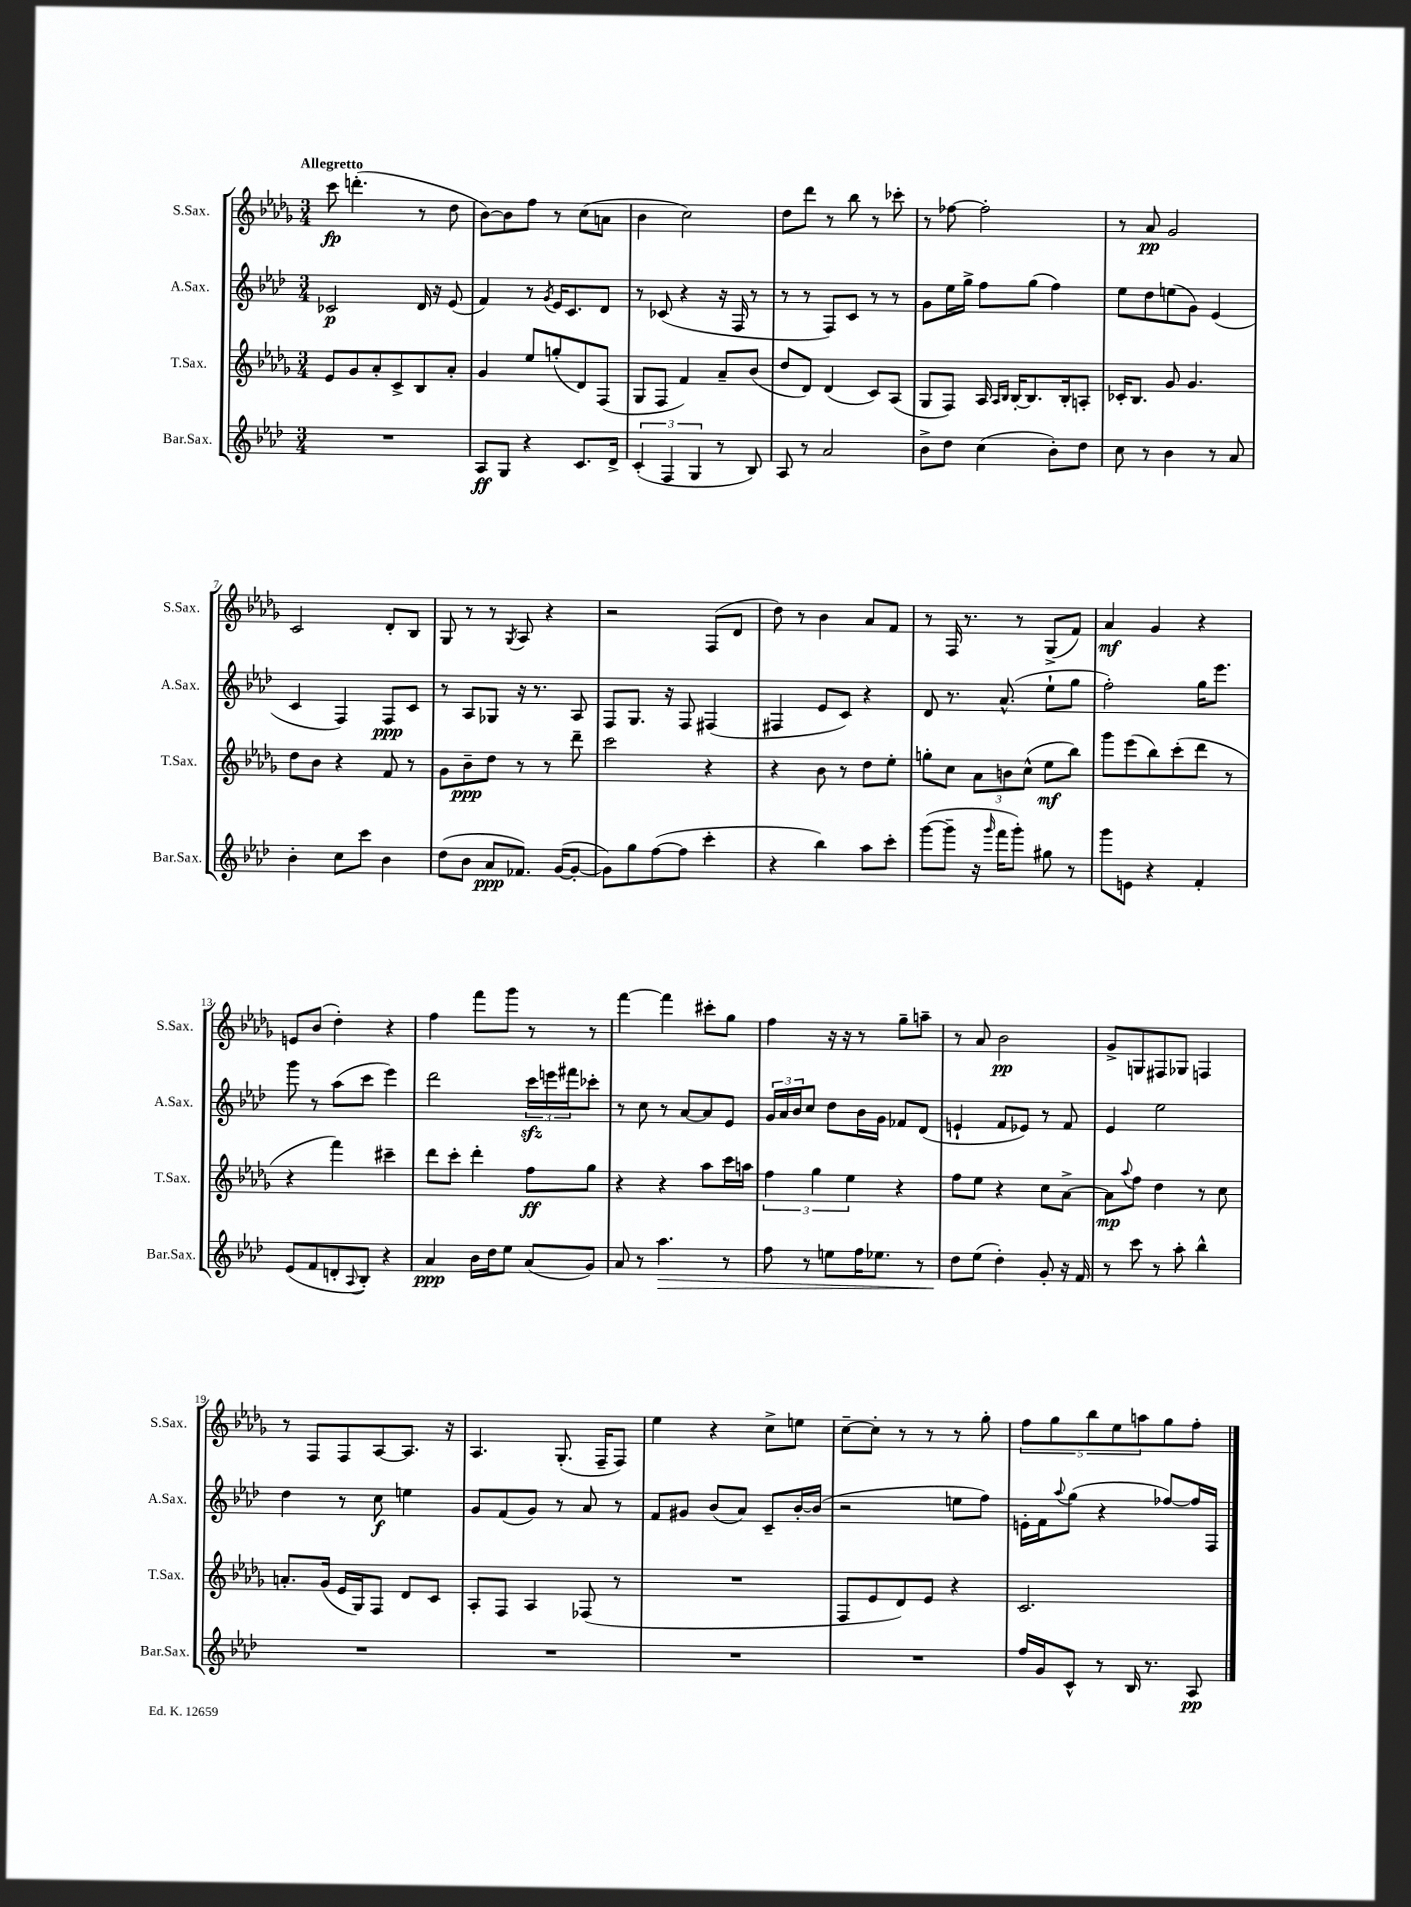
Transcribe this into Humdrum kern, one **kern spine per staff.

**kern	**dynam	**kern	**dynam	**kern	**dynam	**kern	**dynam
*part4	*part4	*part3	*part3	*part2	*part2	*part1	*part1
*staff4	*staff4	*staff3	*staff3	*staff2	*staff2	*staff1	*staff1
*I"Bar.Sax.	*	*I"T.Sax.	*	*I"A.Sax.	*	*I"S.Sax.	*
*I'Bar.Sax.	*	*I'T.Sax.	*	*I'A.Sax.	*	*I'S.Sax.	*
*clefG2	*	*clefG2	*	*clefG2	*	*clefG2	*
*k[b-e-a-d-]	*	*k[b-e-a-d-g-]	*	*k[b-e-a-d-]	*	*k[b-e-a-d-g-]	*
*M3/4	*	*M3/4	*	*M3/4	*	*M3/4	*
=1	=1	=1	=1	=1	=1	=1	=1
!	!	!	!	!	!	!LO:TX:a:B:t=Allegretto	!
2.r	.	8e-/L	.	2c-X/	p	8ccc\	fp
.	.	8g-/	.	.	.	(4.dddn'\	.
.	.	8a-'/	.	.	.	.	.
.	.	8c^/	.	.	.	.	.
.	.	8B-/	.	16d-/	.	8r	.
.	.	.	.	16r	.	.	.
.	.	8a-'/J	.	(8e-/	.	8dd-\	.
=2	=2	=2	=2	=2	=2	=2	=2
8A-/L	ff	4g-/	.	4f/)	.	[8b-\L)	.
8G/J	.	.	.	.	.	8b-\]	.
4r	.	8ee-/L	.	8r	.	8ff\J	.
.	.	.	.	8qg/	.	.	.
.	.	(8ggn'/	.	16e-/KL	.	8r	.
.	.	.	.	8.c/	.	.	.
8.c/L	.	8d-/)	.	.	.	(8cc\L	.
.	.	(8F/J	.	8d-/J	.	8an\J	.
16d-^/Jk	.	.	.	.	.	.	.
=3	=3	=3	=3	=3	=3	=3	=3
(6c'/	.	8G-/L	.	8r	.	4b-\	.
.	.	8F/J	.	(8c-X/	.	.	.
6F/	.	.	.	.	.	.	.
.	.	4f/)	.	4r	.	2cc\)	.
6G/	.	.	.	.	.	.	.
8r	.	8a-~/L	.	16r	.	.	.
.	.	.	.	16F/	.	.	.
8B-/)	.	(8b-/J	.	8r	.	.	.
=4	=4	=4	=4	=4	=4	=4	=4
8A-/	.	8dd-/L	.	8r	.	8dd-\L	.
8r	.	8d-/J)	.	8r	.	8ddd-\J	.
2a-/	.	(4d-/	.	8F/L)	.	8r	.
.	.	.	.	8c/J	.	8bb-\	.
.	.	8c/L)	.	8r	.	8r	.
.	.	(8A-/J	.	8r	.	8ccc-X'\	.
=5	=5	=5	=5	=5	=5	=5	=5
8b-^\L	.	8G-/L	.	8g\L	.	8r	.
8dd-\J	.	8F/J)	.	16ee-\L	.	[8ff-X\	.
.	.	.	.	16gg^\JJ	.	.	.
(4cc\	.	16A-/	.	8ff\L	.	2ff-'\]	.
.	.	16qqA-/LL	.	.	.	.	.
.	.	16qqB-/JJ	.	.	.	.	.
.	.	[16B-'/KL	.	.	.	.	.
.	.	8.B-/]	.	(8gg\J	.	.	.
8b-'\L)	.	.	.	4ff\)	.	.	.
.	.	16B-'/k	.	.	.	.	.
8dd-\J	.	8An'/J	.	.	.	.	.
=6	=6	=6	=6	=6	=6	=6	=6
8cc\	.	16c-X'/KL	.	8ee-\L	.	8r	.
.	.	8.B-/J	.	.	.	.	.
8r	.	.	.	8dd-\	.	8a-/	pp
4b-\	.	8g-/	.	(8een\	.	2g-/	.
.	.	4.g-/	.	8g\J)	.	.	.
8r	.	.	.	(4e-/	.	.	.
8a-/	.	.	.	.	.	.	.
!!LO:LB:g=z
=7	=7	=7	=7	=7	=7	=7	=7
4b-'\	.	8dd-\L	.	4c/	.	2c/	.
.	.	8b-\J	.	.	.	.	.
8cc\L	.	4r	.	4F/)	.	.	.
8ccc\J	.	.	.	.	.	.	.
4b-\	.	8f/	.	8F/L	ppp	8d-'/L	.
.	.	8r	.	8c/J	.	8B-/J	.
=8	=8	=8	=8	=8	=8	=8	=8
(8dd-\L	.	8g-\L	.	8r	.	8G-/	.
8b-\J	.	8b-~\	ppp	8A-/L	.	8r	.
8a-/L	ppp	8dd-\J	.	8G-X/J	.	8r	.
.	.	.	.	.	.	8qG-/	.
8.f-X/J)	.	8r	.	16r	.	8A-/	.
.	.	.	.	8.r	.	.	.
.	.	8r	.	.	.	4r	.
([16g/KL	.	.	.	.	.	.	.
8g'/J_	.	8ddd-~\	.	8A-/	.	.	.
=9	=9	=9	=9	=9	=9	=9	=9
8g\L])	.	2ccc\	.	8F/L	.	2r	.
8gg\	.	.	.	8.G/J	.	.	.
([8ff\	.	.	.	.	.	.	.
.	.	.	.	16r	.	.	.
8ff\J]	.	.	.	8F/	.	.	.
4ccc'\	.	4r	.	(4F#X/	.	(8F/L	.
.	.	.	.	.	.	8d-/J	.
=10	=10	=10	=10	=10	=10	=10	=10
4r	.	4r	.	4F#X/	.	8dd-\)	.
.	.	.	.	.	.	8r	.
4bb-\)	.	8b-\	.	8e-/L	.	4b-\	.
.	.	8r	.	8c/J)	.	.	.
8aa-\L	.	8dd-\L	.	4r	.	8a-/L	.
8ccc'\J	.	8ee-'\J	.	.	.	8f/J	.
=11	=11	=11	=11	=11	=11	=11	=11
([8ggg\L	.	8ggn'\L	.	8d-/	.	8r	.
8ggg~\J]	.	8cc\J	.	8.r	.	16F/	.
.	.	.	.	.	.	8.r	.
16r	.	12a-\L	.	.	.	.	.
16qqggg/	.	.	.	.	.	.	.
16fff\KL	.	.	.	(8.a-^^/	.	.	.
.	.	12bn\	.	.	.	.	.
8ggg'\J)	.	.	.	.	.	8r	.
.	.	(12cc^^\J	.	.	.	.	.
8gg#X\	.	8ee-\L	mf	8ee-`\L	.	(8G-^/L	.
8r	.	8bb-\J)	.	8gg\J	.	8f/J)	.
=12	=12	=12	=12	=12	=12	=12	=12
8ggg\L	.	8ggg-\L	.	2ff'\)	.	4a-/	mf
8en\J	.	(8eee-\	.	.	.	.	.
4r	.	8bb-\)	.	.	.	4g-/	.
.	.	(8ccc'\	.	.	.	.	.
4f'/	.	8ddd-\J	.	16gg\KL	.	4r	.
.	.	.	.	8.eee-\J	.	.	.
.	.	8r	.	.	.	.	.
!!LO:LB:g=z
=13	=13	=13	=13	=13	=13	=13	=13
(8e-/L	.	4r	.	8ggg\	.	8en/L	.
8f/	.	.	.	8r	.	(8b-/J	.
8dn'/	.	4fff\)	.	(8aa-\L	.	4dd-'\)	.
8qqA-/	.	.	.	.	.	.	.
8B-'/J)	.	.	.	8ccc\J	.	.	.
4r	.	4ccc#X~\	.	4eee-\)	.	4r	.
=14	=14	=14	=14	=14	=14	=14	=14
4a-/	ppp	8ddd-\L	.	2ddd-\	.	4ff\	.
.	.	8ccc'\J	.	.	.	.	.
16b-\LL	.	4ddd-'\	.	.	.	8fff\L	.
16dd-\J	.	.	.	.	.	.	.
8ee-\J	.	.	.	.	.	8ggg-\J	.
(8a-/L	.	8ff\L	ff	24ccczz\LL	.	8r	.
.	.	.	.	24eeen\	.	.	.
.	.	.	.	24fff#X\J	.	.	.
8g/J)	.	8gg-\J	.	8ccc-X'\J	.	8r	.
=15	=15	=15	=15	=15	=15	=15	=15
8a-/	.	4r	.	8r	.	[4fff\	.
8r	.	.	.	8cc\	.	.	.
!	!LO:HP:b	!	!	!	!	!	!
4.aa-\	>	4r	.	8r	.	4fff\]	.
.	.	.	.	[8a-/L	.	.	.
.	.	8aa-\L	.	8a-/]	.	8ccc#X'\L	.
8r	.	16ccc\L	.	8e-/J	.	8gg-\J	.
.	.	16aan\JJ	.	.	.	.	.
=16	=16	=16	=16	=16	=16	=16	=16
8ff\	.	6ff\	.	24g/LL	.	4ff\	.
.	.	.	.	24a-/	.	.	.
.	.	.	.	24b-/J	.	.	.
8r	.	.	.	8cc/J	.	.	.
.	.	6gg-\	.	.	.	.	.
8een\L	.	.	.	8dd-\L	.	16r	.
.	.	.	.	.	.	16r	.
.	.	6ee-\	.	.	.	.	.
16ff\K	.	.	.	16b-\L	.	8r	.
8.ee-X\J	.	.	.	16g\JJ	.	.	.
.	.	4r	.	8f-X/L	.	8gg-~\L	.
8r	.	.	.	(8d-/J	.	8aan~\J	.
=17	=17	=17	=17	=17	=17	=17	=17
8dd-\L	.	8ff\L	.	4en`/	.	8r	.
(8ee-\J	]	8ee-\J	.	.	.	8a-/	.
4dd-'\)	.	4r	.	8f/L	.	2b-\	pp
.	.	.	.	8e-X/J)	.	.	.
8g'/	.	8cc\L	.	8r	.	.	.
16r	.	[8a-^\J	.	8f/	.	.	.
16f/	.	.	.	.	.	.	.
=18	=18	=18	=18	=18	=18	=18	=18
8r	.	8a-\L]	mp	4e-/	.	8g-^/L	.
.	.	8qqaa-/	.	.	.	.	.
8ccc\	.	8ff\J	.	.	.	8Gn/	.
8r	.	4dd-\	.	2ee-\	.	8F#X/	.
8aa-'\	.	.	.	.	.	8G-X/J	.
4bb-^^\	.	8r	.	.	.	4Fn/	.
.	.	8cc\	.	.	.	.	.
!!LO:LB:g=z
=19	=19	=19	=19	=19	=19	=19	=19
2.r	.	8.an'/L	.	4dd-\	.	8r	.
.	.	.	.	.	.	8F/L	.
.	.	(16g-/Jk	.	.	.	.	.
.	.	16e-/LL	.	8r	.	8F/	.
.	.	16G-/J)	.	.	.	.	.
.	.	8F/J	.	8cc\	f	[8A-/	.
.	.	8d-/L	.	4een\	.	8.A-/J]	.
.	.	8c/J	.	.	.	.	.
.	.	.	.	.	.	16r	.
=20	=20	=20	=20	=20	=20	=20	=20
2.r	.	8A-'/L	.	8g/L	.	4.A-/	.
.	.	8F/J	.	(8f/	.	.	.
.	.	4A-/	.	8g/J)	.	.	.
.	.	.	.	8r	.	(8.G-'/	.
.	.	(8F-X/	.	8a-/	.	.	.
.	.	.	.	.	.	16F~/KL	.
.	.	8r	.	8r	.	8F/J)	.
=21	=21	=21	=21	=21	=21	=21	=21
2.r	.	2.r	.	8f/L	.	4ee-\	.
.	.	.	.	8g#X/J	.	.	.
.	.	.	.	(8b-/L	.	4r	.
.	.	.	.	8a-/J)	.	.	.
.	.	.	.	8c~/L	.	8cc^\L	.
.	.	.	.	[16b-'/L	.	8een\J	.
.	.	.	.	(16b-/JJ]	.	.	.
=22	=22	=22	=22	=22	=22	=22	=22
2.r	.	8F/L	.	2r	.	[8cc~\L	.
.	.	8e-/	.	.	.	8cc'\J]	.
.	.	8d-/)	.	.	.	8r	.
.	.	8e-/J	.	.	.	8r	.
.	.	4r	.	8een\L	.	8r	.
.	.	.	.	8ff\J)	.	8gg-'\	.
=23	=23	=23	=23	=23	=23	=23	=23
16ff/LL	.	2.c/	.	16en'\LL	.	10ff\L	.
16g/J	.	.	.	16f\J	.	.	.
.	.	.	.	.	.	10gg-\	.
.	.	.	.	8qqaa-/	.	.	.
8c^^/J	.	.	.	(8gg\J	.	.	.
.	.	.	.	.	.	10bb-\	.
8r	.	.	.	4r	.	.	.
.	.	.	.	.	.	10ee-\	.
16B-/	.	.	.	.	.	.	.
.	.	.	.	.	.	10aan\	.
8.r	.	.	.	.	.	.	.
.	.	.	.	[8ff-X/L)	.	8gg-\	.
8A-/	pp	.	.	16ff-/L]	.	8ff'\J	.
.	.	.	.	16F/JJ	.	.	.
==	==	==	==	==	==	==	==
*-	*-	*-	*-	*-	*-	*-	*-
